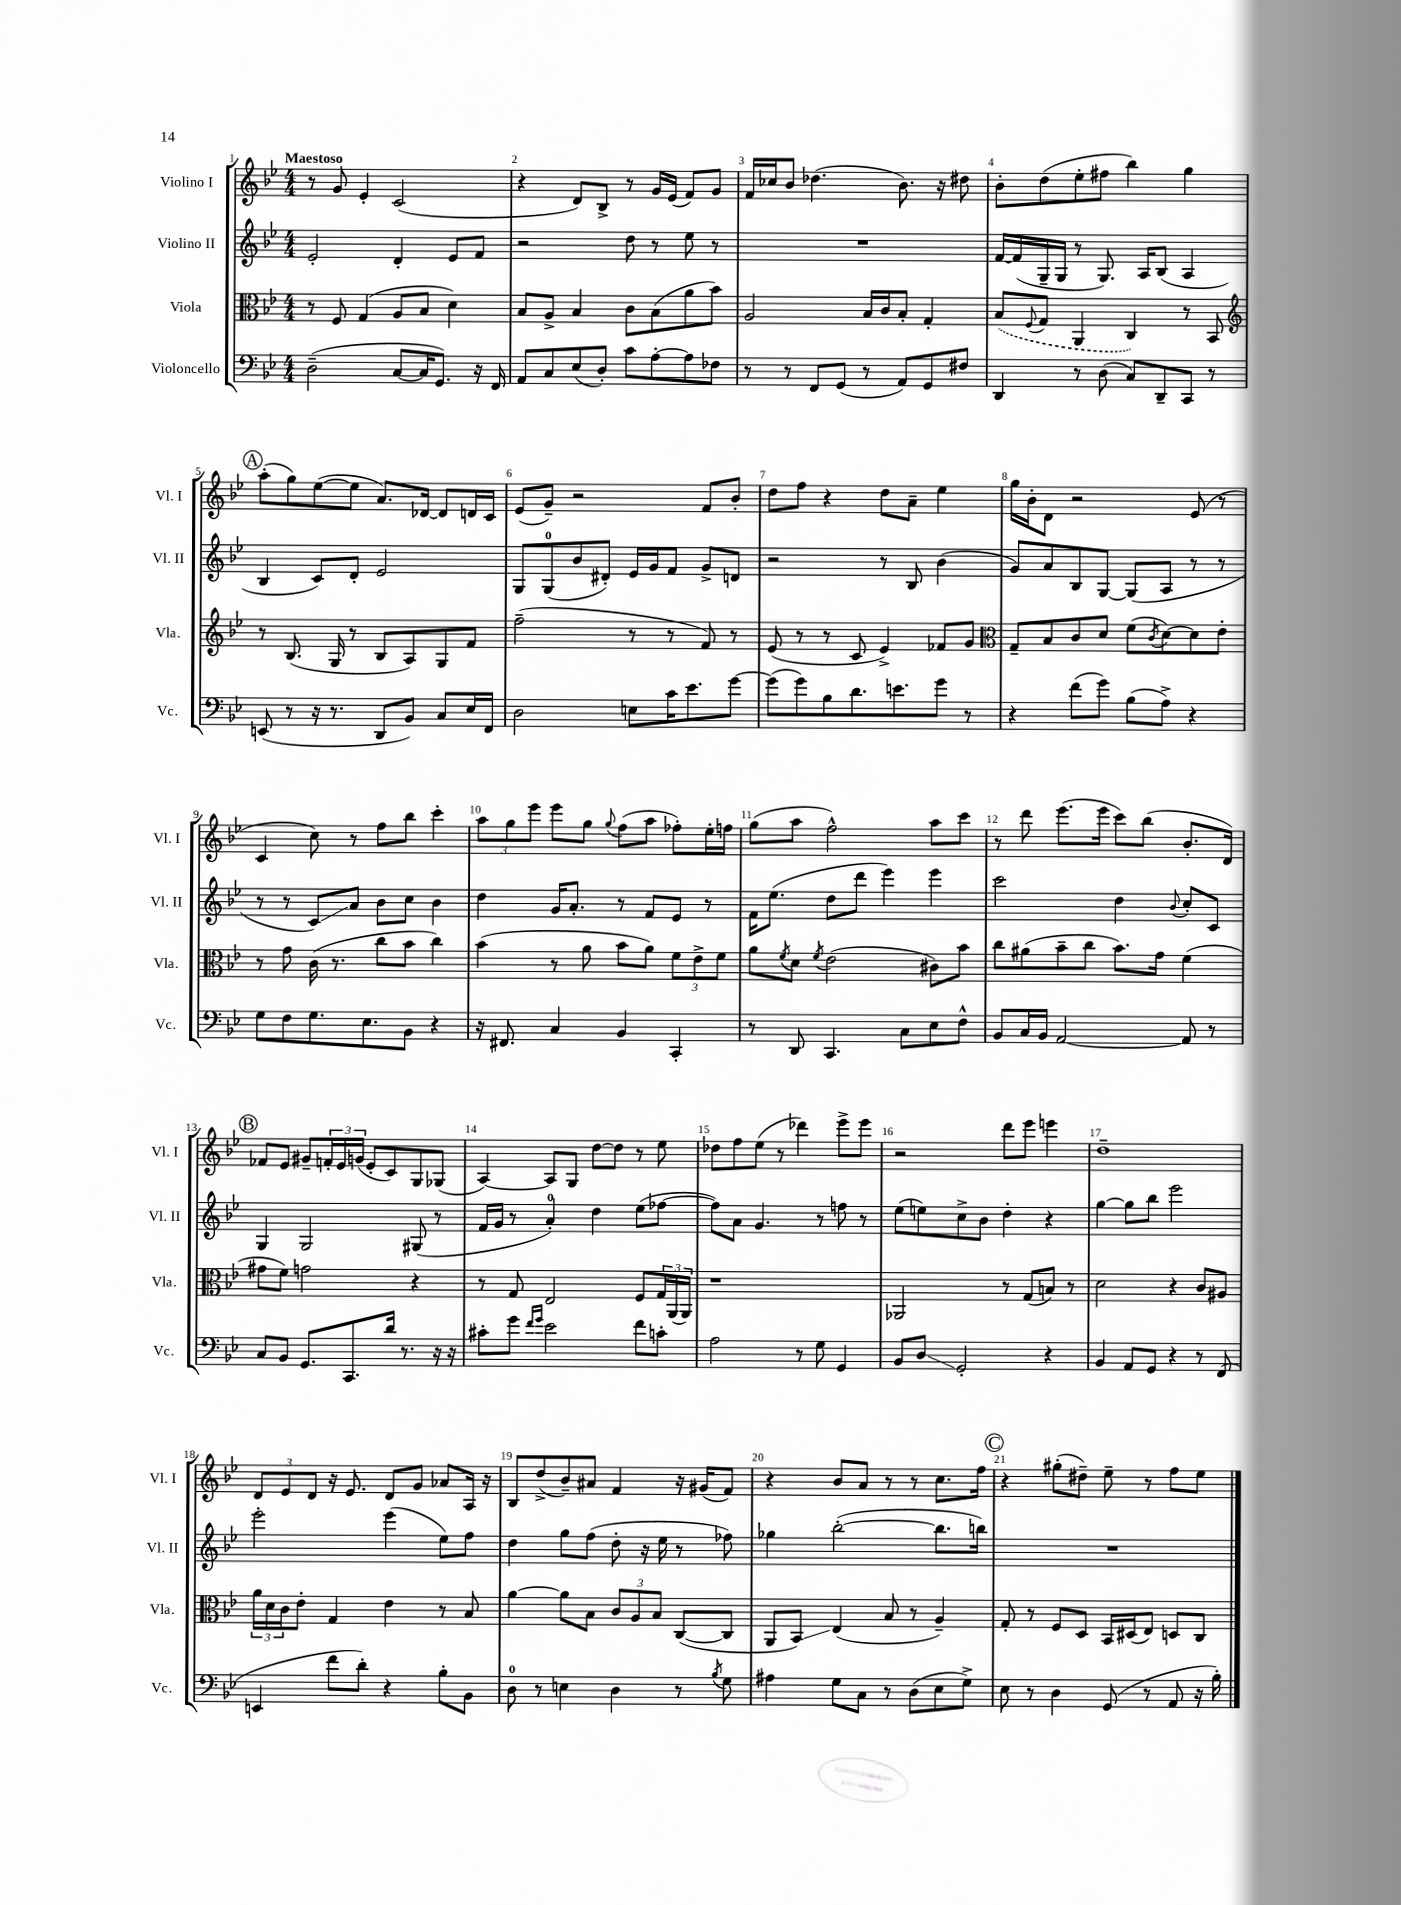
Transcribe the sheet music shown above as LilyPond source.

<<
\new StaffGroup <<
\new Staff = "s0" \with { instrumentName = "Violino I" shortInstrumentName = "Vl. I" } {
    \clef treble \key bes \major \numericTimeSignature \time 4/4 \tempo "Maestoso"
    r8 g'8 ees'4-. c'2( |
    r4 d'8) bes8-> r8 g'16 ees'16( f'8) g'8 |
    f'16 ces''16 bes'8 des''4.( bes'8.) r16 dis''8 |
    bes'8-. d''8( ees''8-. fis''8 bes''4) g''4 |
    \mark \markup { \circle "A" } a''8-.( g''8) ees''8~( ees''8 a'8.) des'16~ des'8 d'16 c'16 |
    ees'8( g'8--) r2 f'8 bes'8-. |
    d''8 f''8 r4 d''8 a'8-- ees''4 |
    g''16 bes'16-. d'8 r2 ees'8( r8 |
    c'4 c''8) r8 f''8 bes''8 c'''4-. |
    \tuplet 3/2 { a''8 g''8 ees'''8 } ees'''8 g''8 \appoggiatura { g''8 } f''8( a''8 fes''8-.) ees''16-. f''16 |
    g''8( a''8 f''2-^) a''8 c'''8 |
    r8 d'''8 ees'''8.( ees'''16 c'''8) bes''8( bes'8.-. d'16) |
    \mark \markup { \circle "B" } fes'8 ees'8 gis'8-- \tuplet 3/2 { f'16-. ees'16 g'16( } ees'8-. c'8) g8 ges8( |
    a4~) a8 g8 d''8~ d''8 r8 ees''8 |
    des''8 f''8 ees''8( r8 des'''4) ees'''8-> ees'''8 |
    r2 d'''8 ees'''8 e'''4 |
    d''1-- |
    \tuplet 3/2 { d'8 ees'8 d'8 } r16 ees'8. d'8 g'8 aes'8 a16 r16 |
    bes8 d''8->( bes'8--) ais'8 f'4 r16 gis'16( f'8) |
    r4 bes'8 a'8 r8 r8 c''8. f''16 |
    \mark \markup { \circle "C" } r4 gis''8-.( dis''8--) ees''8-- r8 f''8 ees''8 \bar "|." |
}
\new Staff = "s1" \with { instrumentName = "Violino II" shortInstrumentName = "Vl. II" } {
    \clef treble \key bes \major \numericTimeSignature \time 4/4
    ees'2-. d'4-. ees'8 f'8 |
    r2 d''8 r8 ees''8 r8 |
    R1 |
    f'16~ f'16( g16-- g16 r8 g8.) a16 bes8( a4 |
    \mark \markup { \circle "A" } bes4 c'8) d'8-. ees'2 |
    g8 g8-0( bes'8 dis'8-.) ees'16 g'16 f'8 g'8-> d'8 |
    r2 r8 bes8 bes'4( |
    g'8) a'8 bes8 g8~ g8( a8 r8 r8 |
    r8 r8 c'8\glissando) a'8 bes'8 c''8 bes'4 |
    d''4 g'16 a'8.-. r8 f'8 ees'8 r8 |
    f'16 ees''8.( d''8 d'''8 ees'''4) ees'''4 |
    c'''2 d''4 \appoggiatura { bes'8 } c''8-. c'8 |
    \mark \markup { \circle "B" } g4 g2 gis8( r8 |
    f'16 g'16 r8 a'4-0-.) d''4 ees''8( fes''8~ |
    fes''8) a'8 g'4. r8 f''8 r8 |
    ees''8( e''8) c''8-> bes'8 d''4-. r4 |
    g''4~ g''8 bes''8 ees'''2 |
    ees'''2-. ees'''4( ees''8) f''8 |
    d''4 g''8 f''8( d''8-. r16 ees''16 r8 fes''8) |
    ges''4 bes''2~-.( bes''8. b''16) |
    \mark \markup { \circle "C" } R1 \bar "|." |
}
\new Staff = "s2" \with { instrumentName = "Viola" shortInstrumentName = "Vla." } {
    \clef alto \key bes \major \numericTimeSignature \time 4/4
    r8 f8 g4( a8 bes8 d'4) |
    bes8 a8-> bes4 c'8 bes8( a'8 bes'8) |
    a2 bes16 c'16 bes8-. g4-. |
    \once \slurDashed bes8( \appoggiatura { f8 } g8 a,4 c4) r8 bes,8 |
    \mark \markup { \circle "A" } \clef treble r8 bes8.( g16 r8 bes8 a8) g8 f'8 |
    f''2--( r8 r8 f'8) r8 |
    ees'8( r8 r8 c'8 ees'4->) fes'8 g'8 |
    \clef alto g8-- bes8 c'8 d'8 f'8( \acciaccatura { c'8 } d'8~) d'8 ees'8-. |
    r8 g'8 c'16( r8. c''8 bes'8 c''4) |
    bes'4( r8 a'8 bes'8 a'8) \tuplet 3/2 { f'8 ees'8-> f'8 } |
    a'8 \acciaccatura { f'8 } d'8 \acciaccatura { f'8 } ees'2( cis'8) bes'8 |
    c''8 ais'8( bes'8-- c''8 bes'8.) g'16 f'4( |
    \mark \markup { \circle "B" } gis'8 f'8) g'2 r4 |
    r8 g8 ees2 f8 \tuplet 3/2 { g16 a,16( a,16) } |
    r1 |
    aes,2 r8 g8( b8) r8 |
    d'2 r4 c'8 ais8 |
    \tuplet 3/2 { a'16 d'16 c'16 } ees'8-. g4 ees'4 r8 bes8 |
    a'4~ a'8 bes8 \tuplet 3/2 { c'8 a8 bes8 } c8~( c8 |
    a,8 bes,8\glissando) ees4( bes8 r8 a4--) |
    \mark \markup { \circle "C" } g8-. r8 f8 d8 bes,16 dis16( ees8) d8 c8 \bar "|." |
}
\new Staff = "s3" \with { instrumentName = "Violoncello" shortInstrumentName = "Vc." } {
    \clef bass \key bes \major \numericTimeSignature \time 4/4
    d2--( c8~ c16 g,8.) r16 f,16 |
    a,8 c8 ees8( d8-.) c'8 a8~-. a8 fes8 |
    r8 r8 f,8 g,8( r8 a,8) g,8 fis8 |
    d,4 r8 d8( c8) d,8-- c,8 r8 |
    \mark \markup { \circle "A" } e,8( r8 r16 r8. d,8 bes,8) c8 ees16 f,16 |
    d2 e8 c'16 ees'8. g'8~ |
    g'8( g'8) bes8 d'8. e'8. g'8 r8 |
    r4 f'8( g'8) bes8( a8->) r4 |
    g8 f8 g8. ees8. bes,8 r4 |
    r16 fis,8. c4 bes,4 c,4-. |
    r8 d,8 c,4. c8 ees8 f8-^ |
    bes,8 c16 bes,16 a,2~ a,8 r8 |
    \mark \markup { \circle "B" } c8 bes,8 g,8. c,8. d'16 r8. r16 r16 |
    cis'8-. g'8 \grace { f'16 g'16 } ees'2 f'8 c'8-. |
    a2 r8 g8 g,4 |
    bes,8 d8\glissando g,2-. r4 |
    bes,4 a,8 g,8 r4 r8 f,8( |
    e,4 f'8 d'8-.) r4 bes8-. bes,8 |
    d8-0 r8 e4 d4 r8 \acciaccatura { bes8 } g8 |
    ais4 g8 c8 r8 d8( ees8 g8->) |
    \mark \markup { \circle "C" } ees8 r8 d4 g,8( r8 a,8 r16 bes16-.) \bar "|." |
}
>>
>>
\layout { \context { \Score \override BarNumber.break-visibility = ##(#f #t #t) barNumberVisibility = #all-bar-numbers-visible } }
